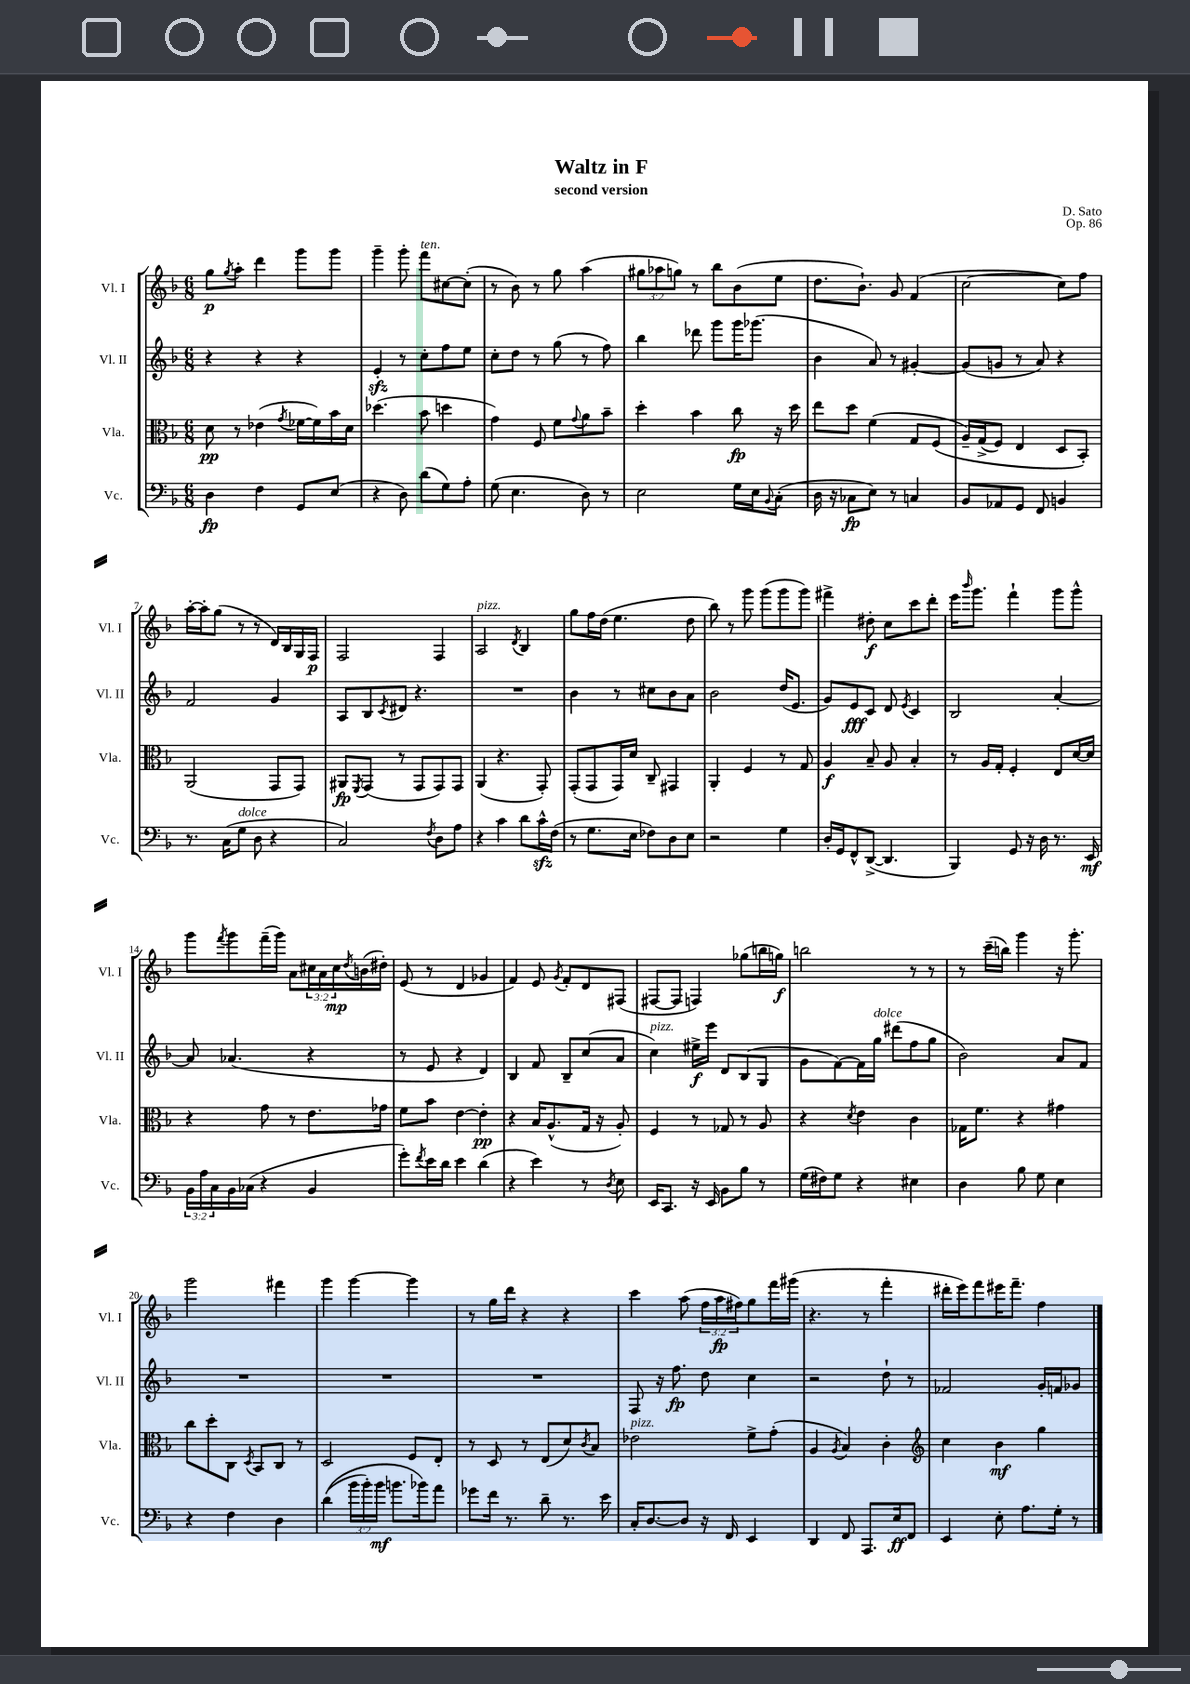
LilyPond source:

\header { title = "Waltz in F" composer = "D. Sato" subtitle = "second version" opus = "Op. 86" }
<<
\new StaffGroup <<
\new Staff = "s0" \with { instrumentName = "Vl. I" shortInstrumentName = "Vl. I" } {
    \clef treble \key f \major \numericTimeSignature \time 6/8 \override Staff.TupletNumber.text = #tuplet-number::calc-fraction-text
    g''8\p \acciaccatura { g''8 } a''8-. d'''4 g'''8 g'''8 |
    g'''4-- g'''8-. f'''8^\markup { \italic "ten." } cis''8~ cis''8-.( |
    r8 bes'8) r8 g''8 a''4( |
    \tuplet 3/2 { gis''8 aes''8 g''8) } r8 bes''8 bes'8( e''8 |
    d''8. bes'8.-!) g'8 f'4( |
    c''2~ c''8) f''8 |
    a''16~-. a''16-. g''8( r8 r8 d'16) bes16 g16 f16\p |
    f2 f4 |
    a2^\markup { \italic "pizz." } \acciaccatura { d'8 } bes4 |
    g''8 f''16 d''16( e''4. d''8 |
    bes''8) r8 g'''8 g'''8( g'''8 g'''8) |
    fis'''4-> dis''8-.\f c''8 c'''8 d'''8-. |
    e'''16 \grace { bes'''16 } g'''8. f'''4-! g'''8 g'''8-^ |
    g'''8 \acciaccatura { f'''8 } g'''8 f'''16--( g'''16) a'8 \tuplet 3/2 { cis''16 a'16 cis''16\mp } \acciaccatura { d''8 } b'16( dis''16-.) |
    e'8( r8 d'4 ges'4 |
    f'4) e'8 \acciaccatura { g'8 } f'8-. d'8 fis8( |
    fis8~ fis8 f4) ges''8( b''16 g''16\f) |
    b''2 r8 r8 |
    r8 c'''16--( b''16) g'''4 r16 g'''8.-. |
    g'''2 fis'''4 |
    g'''4 g'''4~ g'''4 |
    r8 g''16 d'''16 r4 r4 |
    c'''4 a''8( \tuplet 3/2 { f''16 a''16\fp fis''16) } g''8 f'''16 gis'''16( |
    r4. r8 f'''4-. |
    dis'''16-. e'''16) f'''8 eis'''16 f'''8.-- f''4 \bar "|." |
}
\new Staff = "s1" \with { instrumentName = "Vl. II" shortInstrumentName = "Vl. II" } {
    \clef treble \key f \major \numericTimeSignature \time 6/8
    r4 r4 r4 |
    e'4-.\sfz r8 c''8-. f''8 e''8 |
    c''8-. d''8 r8 g''8( r8 f''8) |
    bes''4 des'''8 g'''8 g'''16 ges'''8.( |
    bes'4 a'8) r8 gis'4~-. |
    gis'8( g'8 r8 a'8) r4 |
    f'2 g'4 |
    a8 bes8 \acciaccatura { c'8 } dis'8 r4. |
    R2. |
    bes'4 r8 cis''8 bes'8 a'8 |
    bes'2 d''16( e'8. |
    g'8) e'8\fff c'8 d'8 \acciaccatura { e'8 } c'4 |
    bes2 a'4~-. |
    a'8 aes'4.( r4 |
    r8 e'8 r4 d'4) |
    bes4 f'8 bes8-- c''8( a'8 |
    c''4^\markup { \italic "pizz." }) eis''16->\f e'''16 d'8 bes8( g8 |
    g'8 f'8~) f'16 g''16^\markup { \italic "dolce" } dis'''8( f''8 g''8 |
    bes'2) a'8 f'8 |
    R2. |
    R2. |
    R2. |
    f8 r16 f''8.\fp d''8 c''4 |
    r2 d''8-! r8 |
    fes'2 g'16-. f'16 ges'8 \bar "|." |
}
\new Staff = "s2" \with { instrumentName = "Vla." shortInstrumentName = "Vla." } {
    \clef alto \key f \major \numericTimeSignature \time 6/8
    d'8\pp r8 ees'4( \acciaccatura { g'8 } fes'16~ fes'16) bes'16 d'16 |
    des''4.( bes'8 d''4 |
    g'4) f8 f'8 \appoggiatura { g'8 } a'8 bes'8-- |
    d''4-. bes'4 c''8\fp r16 d''16 |
    e''8 d''8 f'4( g8 f8\( |
    a16--) g16->( f8) e4 d8 bes,8-.\) |
    a,2( g,8 g,8) |
    ais,8\fp \acciaccatura { f,8 } g,8( r8 g,8 g,8) g,8 |
    a,4( r4. g,8-.) |
    g,8-.( g,8 g,16) d'16 c8-- gis,4 |
    a,4-. f4 r8 g8 |
    a4\f bes8-- a8 bes4-. |
    r8 a16 g16-. f4-. e8 d'16~ d'16 |
    r4 g'8 r8 e'8. ges'16 |
    f'8 bes'8 e'4~ e'4-.\pp |
    r4 bes16 a8.-^( g16 r16 a8-.) |
    f4 r8 ges8 r8 a8 |
    r4 \acciaccatura { d'8 } e'4 c'4 |
    ges16 f'8. r4 gis'4 |
    c''8 d''8-. c8 \acciaccatura { d8 } bes,8 c8 r8 |
    d2 f8 e8-. |
    r8 d8 r8 e8( d'8) \acciaccatura { c'8 } bes8 |
    ees'2^\markup { \italic "pizz." } f'8-> g'8-.( |
    a4 \acciaccatura { a8 } bes4) c'4-. |
    \clef treble c''4 bes'4\mf g''4 \bar "|." |
}
\new Staff = "s3" \with { instrumentName = "Vc." shortInstrumentName = "Vc." } {
    \clef bass \key f \major \numericTimeSignature \time 6/8 \override Staff.TupletNumber.text = #tuplet-number::calc-fraction-text
    d4\fp f4 g,8 e8( |
    r4 d8) d'8( g8) a8-. |
    g8( e4. d8) r8 |
    e2 g16 e16 \appoggiatura { bes,8 } c8-.( |
    d16 r16 ces8\fp e8) r8 c4 |
    bes,8 aes,8 g,8 f,8 b,4 |
    r8. c16( g8^\markup { \italic "dolce" } d8 r4 |
    c2) \acciaccatura { f8 } d8 a8 |
    r4 c'4 d'8 c'16-^\sfz f16( |
    r8 g8. e16 fes8) d8 e8 |
    r2 g4 |
    d16-. g,16 f,8-^ d,8~->( d,4. |
    bes,,4) g,8 r16 d16 r8. e,16\mf |
    \tuplet 3/2 { bes,16 a16 c16 } bes,16 ces16( r4 bes,4 |
    g'8-.) \acciaccatura { f'8 } e'16 d'16 e'4 d'4( |
    r4 e'4) r8 \acciaccatura { d8 } e8 |
    e,16 c,8. r16 e,16 bes,8 bes8 r8 |
    g16( fis16) g8 r4 eis4 |
    d4 bes8 g8 e4 |
    r4 f4 d4 |
    d'4(\( \tuplet 3/2 { bes'16 bes'16-.) bes'16\mf } b'8. bes'16\) a'8 |
    ges'8 f'16 r8. d'8-- r8. e'16 |
    c16-. d8.~ d8 r16 f,16 e,4 |
    d,4 f,8 a,,8. e16\ff f,8 |
    e,4 e8-. a8. g16-. r8 \bar "|." |
}
>>
>>
